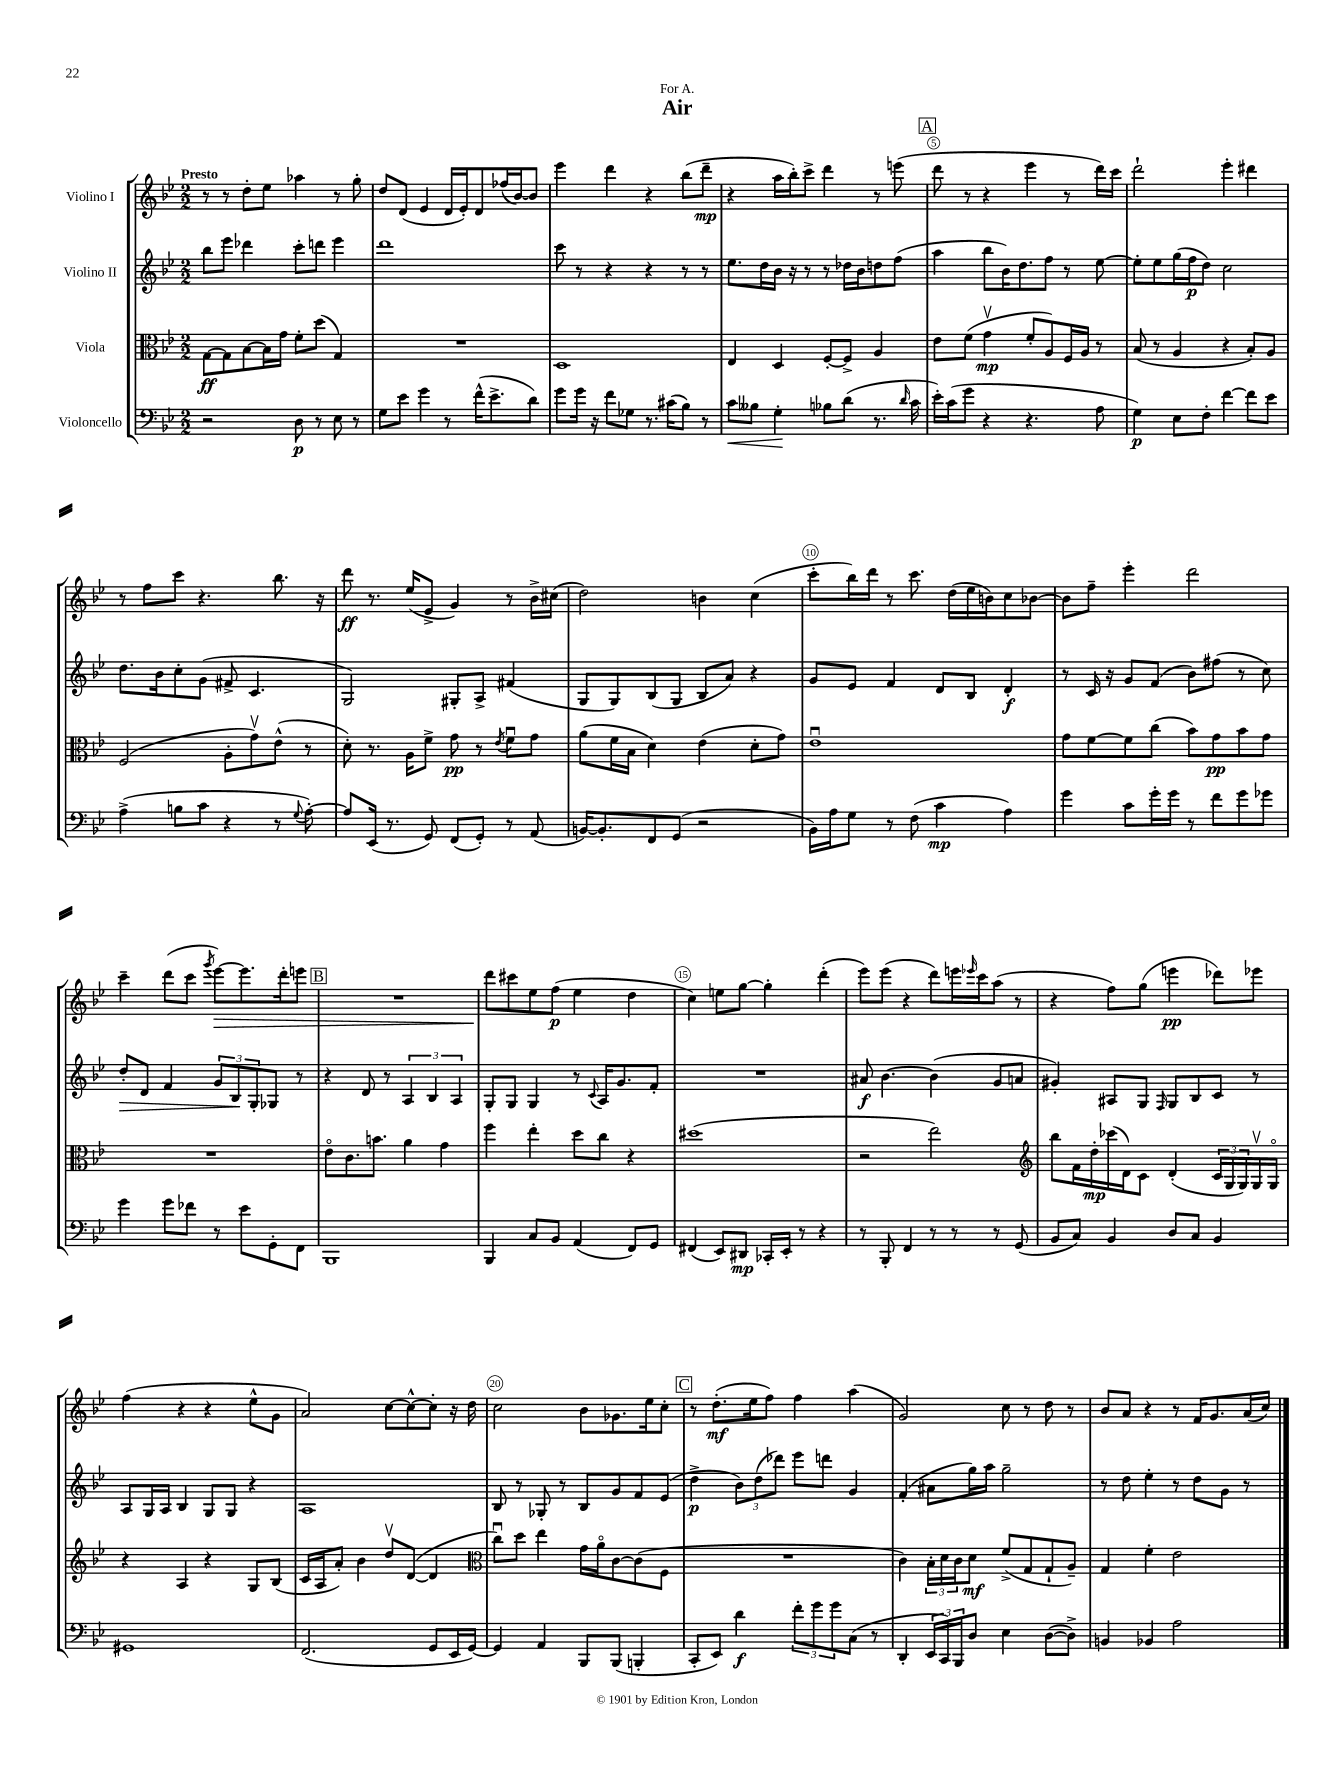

**kern	**dynam	**kern	**dynam	**kern	**dynam	**kern	**dynam
*part4	*part4	*part3	*part3	*part2	*part2	*part1	*part1
*staff4	*staff4	*staff3	*staff3	*staff2	*staff2	*staff1	*staff1
*I"Violoncello	*	*I"Viola	*	*I"Violino II	*	*I"Violino I	*
*clefF4	*	*clefC3	*	*clefG2	*	*clefG2	*
*k[b-e-]	*	*k[b-e-]	*	*k[b-e-]	*	*k[b-e-]	*
*M2/2	*	*M2/2	*	*M2/2	*	*M2/2	*
=1	=1	=1	=1	=1	=1	=1	=1
!	!	!	!	!	!	!LO:TX:a:B:t=Presto	!
2r	.	[8G\L	ff	8bb-\L	.	8r	.
.	.	8G\]	.	8eee-\J	.	8r	.
.	.	[8B-\	.	4ddd-X\	.	8dd'\L	.
.	.	16B-\L]	.	.	.	8ee-\J	.
.	.	16g\JJ	.	.	.	.	.
8D\	p	8f'\L	.	8ccc'\L	.	4aa-X\	.
8r	.	(8dd\J	.	8dddn\J	.	.	.
8E-\	.	4G/)	.	4eee-\	.	8r	.
8r	.	.	.	.	.	8gg'\	.
=2	=2	=2	=2	=2	=2	=2	=2
8G\L	.	1r	.	1ddd	.	8dd/L	.
8e-\J	.	.	.	.	.	(8d/J	.
4g\	.	.	.	.	.	4e-/	.
8r	.	.	.	.	.	16d/LL	.
.	.	.	.	.	.	16e-'/J)	.
(16f^^\KL	.	.	.	.	.	8d/	.
8.e-^\	.	.	.	.	.	.	.
.	.	.	.	.	.	(16ff-X/L	.
.	.	.	.	.	.	[16b-/J)	.
8d\J)	.	.	.	.	.	8b-/J]	.
=3	=3	=3	=3	=3	=3	=3	=3
8g\L	.	1D	.	8ccc\	.	4eee-\	.
16g\Jk	.	.	.	8r	.	.	.
16r	.	.	.	.	.	.	.
8f\L	.	.	.	4r	.	4ddd\	.
8G-X\J	.	.	.	.	.	.	.
8.r	.	.	.	4r	.	4r	.
(16c#X\KL	.	.	.	.	.	.	.
8B-\J)	.	.	.	8r	.	(8bb-\L	.
8r	.	.	.	8r	.	8ddd~\J	mp
=4	=4	=4	=4	=4	=4	=4	=4
!	!LO:HP:b	!	!	!	!	!	!
8c\L	<	4E-/	.	8.ee-\L	.	4r	.
8B--X\J	.	.	.	.	.	.	.
.	.	.	.	16dd\L	.	.	.
4G'\	.	4D/	.	16b-\JJ	.	16aa\LL	.
.	.	.	.	16r	.	16bb-'\J)	.
.	.	.	.	8r	.	8ccc^\J	.
8B-X\L	[	[8F'/L	.	8r	.	4ddd\	.
(8d\J	.	8F^/J]	.	16dd-X\LL	.	.	.
.	.	.	.	16b-\J	.	.	.
8.r	.	4A/	.	8ddn\	.	8r	.
.	.	.	.	(8ff\J	.	(8eeen\	.
16qqd/	.	.	.	.	.	.	.
16c\	.	.	.	.	.	.	.
!!LO:REH:place=s1:t=A
=5	=5	=5	=5	=5	=5	=5	=5
16e-'\LL)	.	8e-\L	.	4aa\	.	8ddd\	.
(16c\J	.	.	.	.	.	.	.
8g\J	.	(8f\J	.	.	.	8r	.
4r	.	4gv\	mp	8bb-\L	.	4r	.
.	.	.	.	16b-\K)	.	.	.
.	.	.	.	8.dd\	.	.	.
4.r	.	8f'/L	.	.	.	4eee-\	.
.	.	8A/)	.	8ff\J	.	.	.
.	.	16F/L	.	8r	.	8r	.
.	.	16A/JJ	.	.	.	.	.
8A\	.	8r	.	[8ee-\	.	16ddd\LL)	.
.	.	.	.	.	.	16ccc\JJ	.
=6	=6	=6	=6	=6	=6	=6	=6
4G\)	p	(8B-/	.	8ee-'\L]	.	2ddd`\	.
.	.	8r	.	8ee-\	.	.	.
8E-\L	.	4A/	.	(16gg\L	.	.	.
.	.	.	.	16ff\J	p	.	.
8F'\J	.	.	.	8dd\J)	.	.	.
[4f\	.	4r	.	2cc\	.	4eee-'\	.
8f\L]	.	8B-'/L)	.	.	.	4ddd#X\	.
8e-\J	.	8A/J	.	.	.	.	.
!!LO:LB:g=z
=7	=7	=7	=7	=7	=7	=7	=7
(4A^\	.	(2F/	.	8.dd\L	.	8r	.
.	.	.	.	.	.	8ff\L	.
.	.	.	.	16b-\k	.	.	.
8Bn\L	.	.	.	8cc'\	.	8ccc\J	.
8c\J	.	.	.	(8g\J	.	4.r	.
4r	.	8A'\L	.	8f#X^/	.	.	.
.	.	8gv\)	.	4.c/	.	.	.
8r	.	(8e-^^\J	.	.	.	8.bb-\	.
8qqG/	.	.	.	.	.	.	.
[8A'\)	.	8r	.	.	.	.	.
.	.	.	.	.	.	16r	.
=8	=8	=8	=8	=8	=8	=8	=8
8A/L]	.	8d'\)	.	2G/)	.	8ddd\	ff
(16EE-/Jk	.	8.r	.	.	.	8.r	.
8.r	.	.	.	.	.	.	.
.	.	16A\KL	.	.	.	(16ee-/KL	.
8GG/)	.	8f^\J	.	.	.	8e-^/J	.
(8FF/L	.	8g\	pp	8G#X'/L	.	4g/)	.
8GG'/J)	.	8r	.	8A^/J	.	.	.
.	.	8qe-/	.	.	.	.	.
8r	.	8fu\L	.	(4f#X/	.	8r	.
(8AA/	.	8g\J	.	.	.	16b-^\LL	.
.	.	.	.	.	.	(16cc#X\JJ	.
=9	=9	=9	=9	=9	=9	=9	=9
[16BBn/KL)	.	(8a\L	.	8G/L	.	2dd\)	.
8.BB'/]	.	.	.	.	.	.	.
.	.	16f\L	.	8G/)	.	.	.
.	.	16B-\JJ	.	.	.	.	.
8FF/	.	4d\)	.	(8B-/	.	.	.
(8GG/J	.	.	.	8G/J	.	.	.
2r	.	(4e-\	.	8B-/L	.	4bn\	.
.	.	.	.	8a/J)	.	.	.
.	.	8d'\L	.	4r	.	(4cc\	.
.	.	8g\J)	.	.	.	.	.
=10	=10	=10	=10	=10	=10	=10	=10
16BB-\LL)	.	1e-u	.	8g/L	.	8ccc'\L	.
16A\J	.	.	.	.	.	.	.
8G\J	.	.	.	8e-/J	.	16bb-\L)	.
.	.	.	.	.	.	16ddd\JJ	.
8r	.	.	.	4f/	.	8r	.
(8F\	.	.	.	.	.	8.ccc\	.
4c\	mp	.	.	8d/L	.	.	.
.	.	.	.	.	.	(16dd\LL	.
.	.	.	.	8B-/J	.	16ee-\	.
.	.	.	.	.	.	16bn\J)	.
4A\)	.	.	.	4d'/	f	8cc\	.
.	.	.	.	.	.	[8b-X\J	.
=11	=11	=11	=11	=11	=11	=11	=11
4g\	.	8g\L	.	8r	.	8b-\L]	.
.	.	[8f\	.	16c/	.	8ff~\J	.
.	.	.	.	16r	.	.	.
8c\L	.	8f\]	.	8g/L	.	4eee-'\	.
16g'\L	.	(8cc\J	.	(8f/J	.	.	.
16g\JJ	.	.	.	.	.	.	.
8r	.	8b-\L)	.	8b-\L)	.	2ddd\	.
8f\L	.	8g\	pp	(8ff#X\J	.	.	.
8g\	.	8b-\	.	8r	.	.	.
8g-X\J	.	8g\J	.	8cc\)	.	.	.
!!LO:LB:g=z
=12	=12	=12	=12	=12	=12	=12	=12
!	!	!	!	!	!LO:HP:b	!	!
4g\	.	1r	.	8dd'/L	>	4ccc~\	.
.	.	.	.	8d/J	.	.	.
8g\L	.	.	.	4f/	.	(8ddd\L	.
8f-X\J	.	.	.	.	.	8ccc\J	.
.	.	.	.	.	.	8qggg/	.
!	!	!	!	!	!	!	!LO:HP:b
8r	.	.	.	12g/L	.	[8eee-\L)	>
.	.	.	.	12B-/	.	.	.
8e-\L	.	.	.	.	.	8.eee-\]	.
.	.	.	.	12G'/	]	.	.
8GG'\	.	.	.	8G-X/J	.	.	.
.	.	.	.	.	.	16ddd'\k	.
8FF\J	.	.	.	8r	.	8eeen\J	.
!!LO:REH:place=s1:t=B
=13	=13	=13	=13	=13	=13	=13	=13
1BBB-	.	8e-\L	.	4r	.	1r	.
.	.	8.c\	.	.	.	.	.
.	.	.	.	8d/	.	.	.
.	.	8.bn\J	.	.	.	.	.
.	.	.	.	8r	.	.	.
.	.	4a\	.	6A/	.	.	.
.	.	.	.	6B-/	.	.	.
.	.	4g\	.	.	.	.	.
.	.	.	.	6A/	.	.	.
=14	=14	=14	=14	=14	=14	=14	=14
4BBB-/	.	4ff\	.	8G'/L	.	8ddd\L	.
.	.	.	.	8G/J	.	8ccc#X\	]
8C/L	.	4ee-'\	.	4G/	.	8ee-\	.
8BB-/J	.	.	.	.	.	(8ff\J	p
(4AA/	.	8dd\L	.	8r	.	4ee-\	.
.	.	.	.	8qqc/	.	.	.
.	.	8cc\J	.	16A/KL	.	.	.
.	.	.	.	8.g/	.	.	.
8FF/L)	.	4r	.	.	.	4dd\	.
8GG/J	.	.	.	8f'/J	.	.	.
=15	=15	=15	=15	=15	=15	=15	=15
(4FF#X/	.	(1dd#X	.	1r	.	4cc\)	.
8EE-/L)	.	.	.	.	.	8een\L	.
8DD#X/J	mp	.	.	.	.	[8gg\J	.
16CC-X'/LL	.	.	.	.	.	4gg'\]	.
16EE-'/JJ	.	.	.	.	.	.	.
8r	.	.	.	.	.	.	.
4r	.	.	.	.	.	(4ddd'\	.
=16	=16	=16	=16	=16	=16	=16	=16
8r	.	2r	.	8a#X/	f	8eee-\L)	.
8BBB-'/	.	.	.	[4.b-\	.	(8eee-\J	.
4FF/	.	.	.	.	.	4r	.
8r	.	2ee-\)	.	(4b-\]	.	8ddd\L)	.
8r	.	.	.	.	.	16eeen\L	.
.	.	.	.	.	.	16qqeee-X/	.
.	.	.	.	.	.	16ccc\J	.
8r	.	.	.	8g/L	.	(8aa\J	.
(8GG/	.	.	.	8an/J	.	8r	.
=17	=17	=17	=17	=17	=17	=17	=17
*	*	*clefG2	*	*	*	*	*
8BB-/L	.	8bb-\L	.	4g#X'/)	.	4r	.
8C/J)	.	16f\L	.	.	.	.	.
.	.	16dd'\	mp	.	.	.	.
4BB-/	.	(16ccc-X\	.	8A#X/L	.	8ff\L)	.
.	.	16d\J)	.	.	.	.	.
.	.	8c\J	.	8G/J	.	(8gg\J	.
.	.	.	.	16qqF/	.	.	.
8D/L	.	(4d'/	.	8G/L	.	4eeen\	pp
8C/J	.	.	.	8B-/	.	.	.
4BB-/	.	24c/LL	.	8c/J	.	8ddd-X\L)	.
.	.	24G/	.	.	.	.	.
.	.	24G/)	.	.	.	.	.
.	.	16Gv/	.	8r	.	8eee-X\J	.
.	.	16G/JJ	.	.	.	.	.
!!LO:LB:g=z
=18	=18	=18	=18	=18	=18	=18	=18
1GG#X	.	4r	.	8A/L	.	(4ff\	.
.	.	.	.	16G/L	.	.	.
.	.	.	.	16A/JJ	.	.	.
.	.	4A/	.	4B-/	.	4r	.
.	.	4r	.	8G/L	.	4r	.
.	.	.	.	8G/J	.	.	.
.	.	8G/L	.	4r	.	8ee-^^\L	.
.	.	(8B-/J	.	.	.	8g\J	.
=19	=19	=19	=19	=19	=19	=19	=19
(2.FF/	.	16c/LL	.	1A	.	2a/)	.
.	.	16A/J	.	.	.	.	.
.	.	8a'/J)	.	.	.	.	.
.	.	4b-\	.	.	.	.	.
.	.	8ddv/L	.	.	.	[8cc\L	.
.	.	([8d/J	.	.	.	8cc^^\_	.
8GG/L	.	4d/]	.	.	.	8cc'\J]	.
16EE-/L	.	.	.	.	.	16r	.
[16GG/JJ)	.	.	.	.	.	16dd\	.
=20	=20	=20	=20	=20	=20	=20	=20
*	*	*clefC3	*	*	*	*	*
4GG/]	.	8ccu\L)	.	8B-/	.	2cc\	.
.	.	8dd\J	.	8r	.	.	.
4AA/	.	4ee-\	.	8G-X'/	.	.	.
.	.	.	.	8r	.	.	.
8BBB-/L	.	16g\LL	.	8B-/L	.	8b-\L	.
.	.	16a\J	.	.	.	.	.
(8BBB-/J	.	[8c\	.	8g/	.	8.g-X\	.
4BBBn'/	.	(8c\]	.	8f/	.	.	.
.	.	.	.	.	.	16ee-\k	.
.	.	8F\J	.	(8e-/J	.	8cc'\J	.
!!LO:REH:place=s1:t=C
=21	=21	=21	=21	=21	=21	=21	=21
8CC'/L	.	1r	.	4dd^\	p	8r	.
8EE-/J)	.	.	.	.	.	(8.dd'\L	mf
4d\	f	.	.	12b-\L)	.	.	.
.	.	.	.	.	.	16ee-\k	.
.	.	.	.	(12dd\	.	.	.
.	.	.	.	.	.	8ff\J)	.
.	.	.	.	12ddd-X\J)	.	.	.
12f'\L	.	.	.	8eee-\L	.	4ff\	.
12g\	.	.	.	.	.	.	.
.	.	.	.	8dddn\J	.	.	.
12g\	.	.	.	.	.	.	.
(8C\J	.	.	.	4g/	.	(4aa\	.
8r	.	.	.	.	.	.	.
=22	=22	=22	=22	=22	=22	=22	=22
4DD'/	.	4c\)	.	(4f'/	.	2g/)	.
24EE-/LL	.	24B-'\LL	.	8a#X\L	.	.	.
24CC/)	.	24d\	.	.	.	.	.
24BBB-/J	.	24c\J	.	.	.	.	.
8D/J	.	8d\J	mf	16gg\L)	.	.	.
.	.	.	.	16aa\JJ	.	.	.
4E-\	.	(8f^/L	.	2gg~\	.	8cc\	.
.	.	8G/	.	.	.	8r	.
([8D\L	.	8G`/	.	.	.	8dd\	.
8D^\J])	.	8A~/J)	.	.	.	8r	.
=23	=23	=23	=23	=23	=23	=23	=23
4BBn/	.	4G/	.	8r	.	8b-/L	.
.	.	.	.	8dd\	.	8a/J	.
4BB-X/	.	4f'\	.	4ee-'\	.	4r	.
2A\	.	2e-\	.	8r	.	8r	.
.	.	.	.	8dd\L	.	16f/KL	.
.	.	.	.	.	.	8.g/	.
.	.	.	.	8g\J	.	.	.
.	.	.	.	8r	.	(16a/L	.
.	.	.	.	.	.	16cc/JJ)	.
==	==	==	==	==	==	==	==
*-	*-	*-	*-	*-	*-	*-	*-
